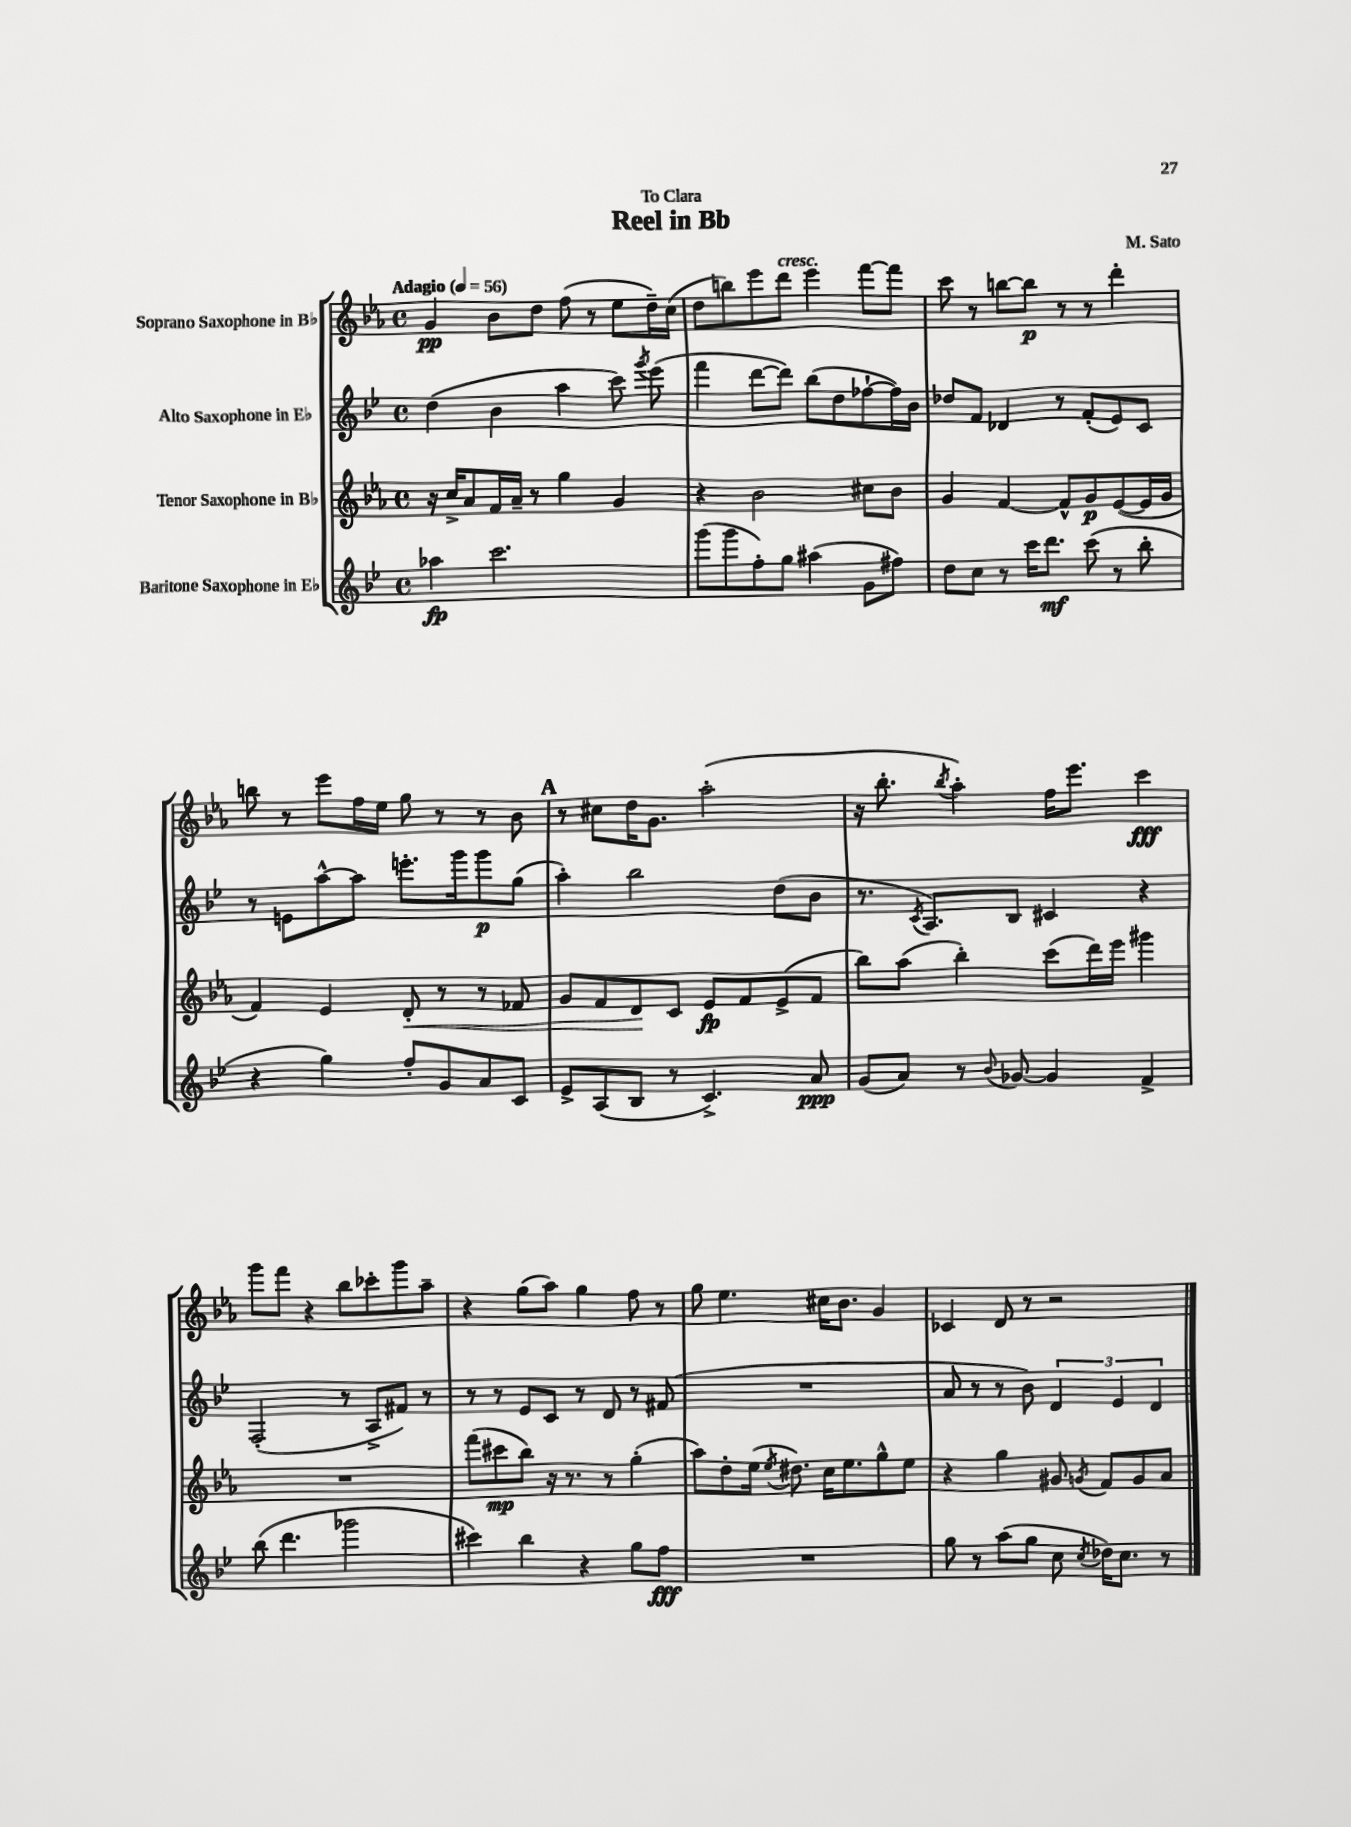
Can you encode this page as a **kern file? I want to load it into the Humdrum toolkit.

**kern	**kern	**kern	**kern
*staff4	*staff3	*staff2	*staff1
*clefG2	*clefG2	*clefG2	*clefG2
*k[b-e-]	*k[b-e-a-]	*k[b-e-]	*k[b-e-a-]
*M4/4	*M4/4	*M4/4	*M4/4
*met(c)	*met(c)	*met(c)	*met(c)
*MM56	*MM56	*MM56	*MM56
4aa-	16r	(4dd	4g
.	16cc^	.	.
.	8a-	.	.
2.ccc	16f	4b-	8b-
.	16a-~	.	.
.	8r	.	8dd
.	4gg	4aa	(8ff
.	.	.	8r
.	4g	8ccc)	8ee-
.	.	8qggg	.
.	.	(8eee-	16dd~)
.	.	.	(16cc
=	=	=	=
(8ggg	4r	4fff	8dd
8ggg	.	.	8bb)
8ff')	2b-	[8ddd	8eee-
8gg	.	8ddd])	8ddd
(4aa#	.	(8bb-	4eee-
.	.	8dd	.
8g	8cc#	[8ff-`	[8fff
8ff#)	8b-	16ff-])	8fff]
.	.	16b-	.
=	=	=	=
8dd	4g	8dd-	8ccc
8cc	.	8f	8r
8r	[4f	4d-	[8bb
16ccc	.	.	8bb]
8.ddd	.	.	.
.	8f^^]	8r	8r
(8ccc	8g	(8f'	8r
8r	([8e-	8e-)	4ddd'
8bb-'	16e-]	8c	.
.	16g	.	.
=	=	=	=
4r	4f)	8r	8bb
.	.	8e	8r
4gg)	4e-	[8aa^^	8eee-
.	.	8aa]	16ff
.	.	.	16ee-
8ff'	8d'	8.eee'	8gg
8g	8r	.	8r
.	.	16ggg	.
8a	8r	8ggg	8r
8c	8f-	(8gg	8b-
=	=	=	=
8e-^	8g	4aa')	8r
(8A	8f	.	8cc#
8B-	8d	2bb-	16dd
.	.	.	8.g
8r	8c	.	.
4.c^)	8e-	.	(2aa-'
.	8f	.	.
.	(8e-^	(8dd	.
8a	8f	8b-	.
=	=	=	=
(8g	8bb-)	8.r	16r
.	.	.	8.bb-'
8a)	(8aa-	.	.
.	.	8qc	.
.	.	8.A)	.
.	.	.	8qbb-
8r	4bb-')	.	4aa-')
8qqb-	.	.	.
[8g-	.	8B-	.
4g-]	(8ccc	4c#	16ff
.	.	.	8.eee-
.	16ddd)	.	.
.	16eee-	.	.
4f^	4ggg#	4r	4ccc
=	=	=	=
(8bb-	1r	(2F'	8ggg
4.ddd	.	.	8fff
.	.	.	4r
2ggg-	.	8r	8bb-
.	.	8A^	8ccc-'
.	.	8f#)	8ggg
.	.	8r	8aa-~
=	=	=	=
4ccc#)	(8fff	8r	4r
.	8ccc#	8r	.
4bb-	8bb-)	8e-	(8gg
.	16r	8c	8aa-)
.	8.r	.	.
4r	.	8r	4gg
.	8r	8d	.
8gg	(4gg'	8r	8ff
8ff	.	(8f#	8r
=	=	=	=
1r	8aa-)	1r	8gg
.	8dd'	.	4.ee-
.	(16ee-	.	.
.	8qee-	.	.
.	8.dd#)	.	.
.	16cc	.	16cc#
.	8.ee-	.	8.b-
.	8gg^^	.	4g
.	8ee-	.	.
=	=	=	=
8gg	4r	8a	4c-
8r	.	8r	.
(8aa	4gg	8r	8d
8gg	.	8b-)	8r
8cc	8g#	6d	2r
8qcc	8qg	.	.
16dd-)	8f	.	.
.	.	6e-	.
8.cc	.	.	.
.	8g	.	.
.	.	6d	.
8r	8a-	.	.
==	==	==	==
*-	*-	*-	*-
